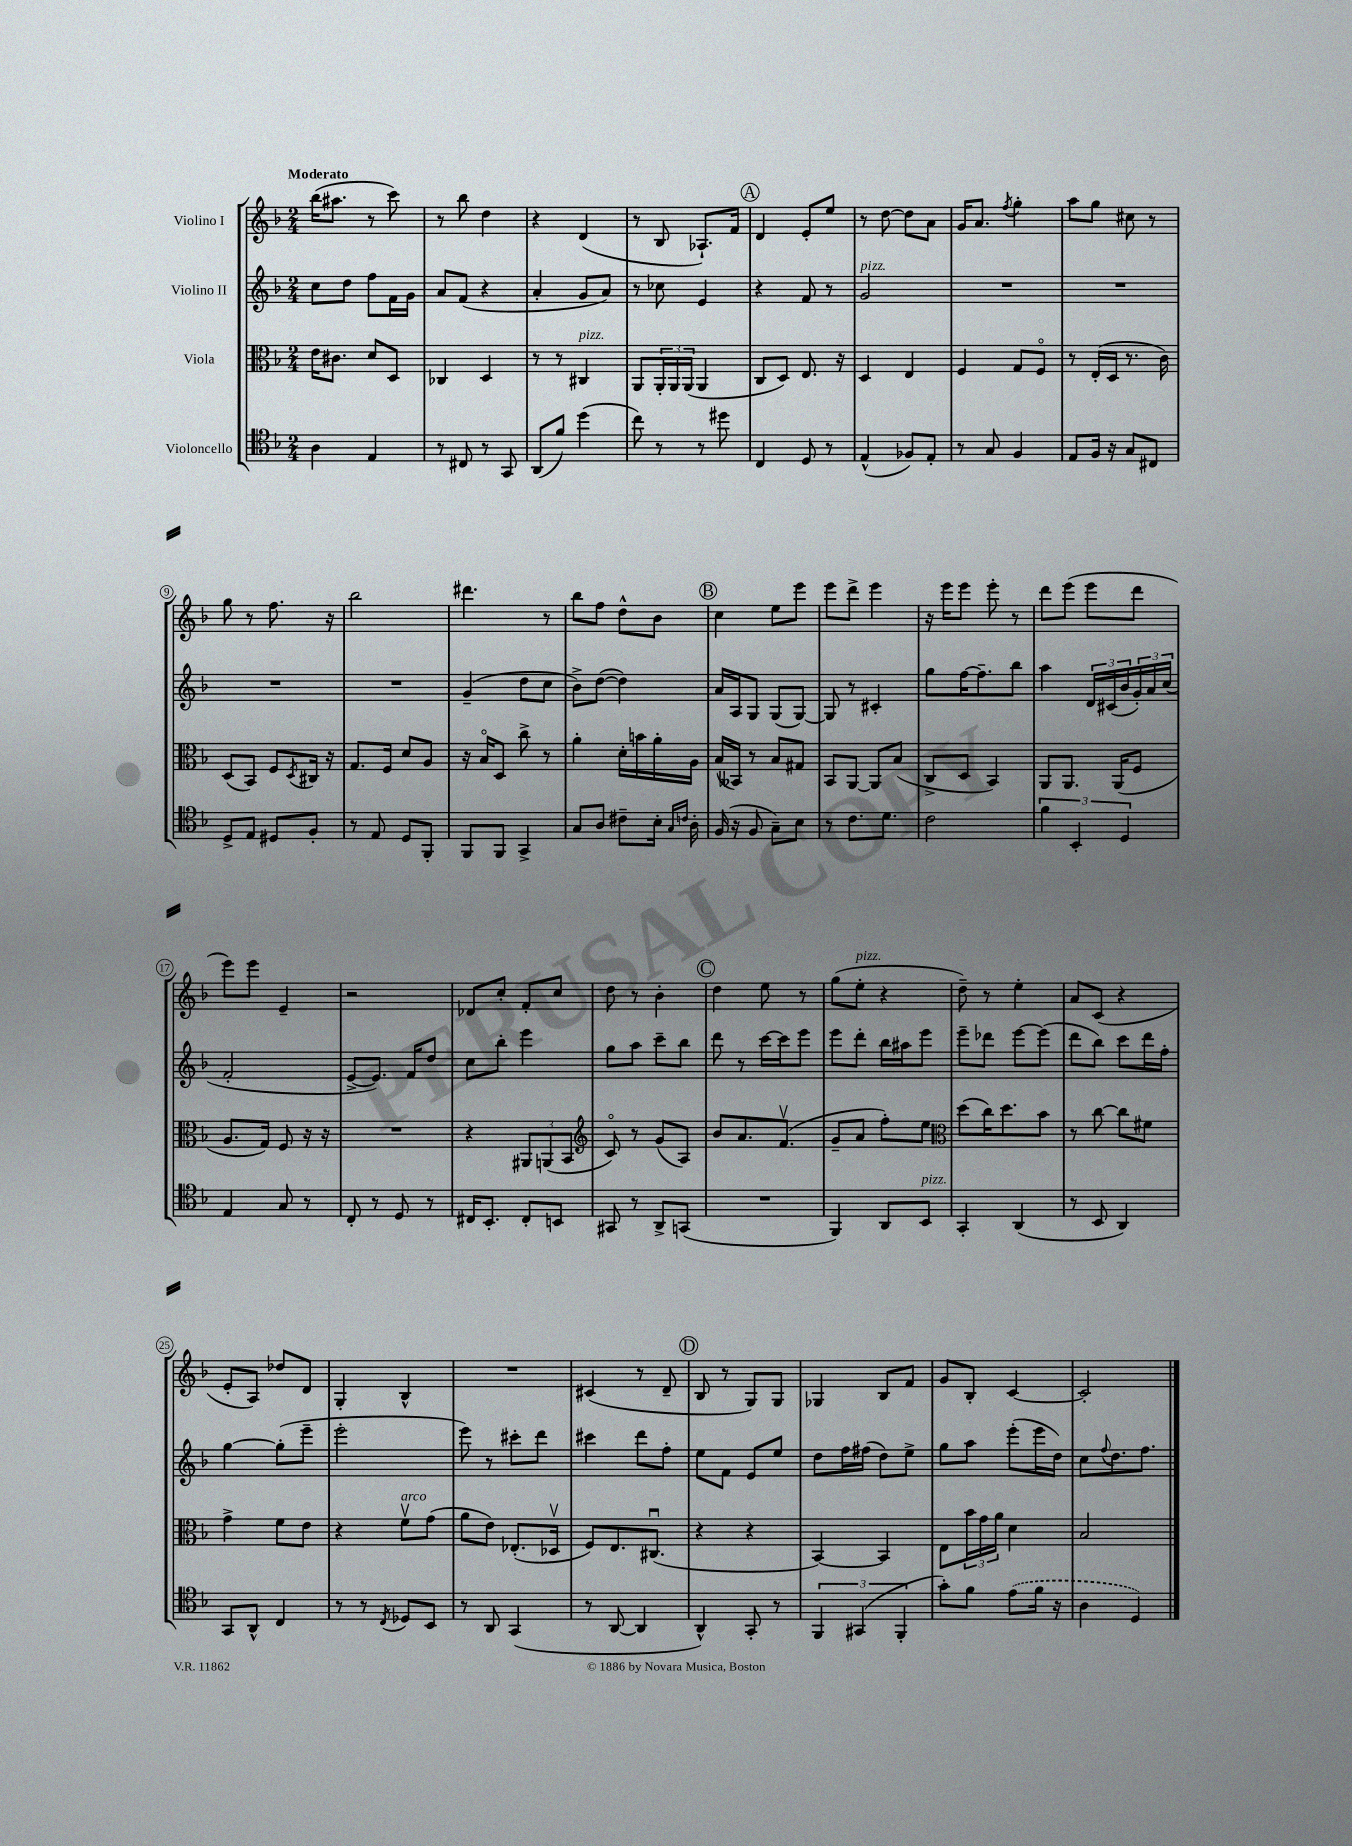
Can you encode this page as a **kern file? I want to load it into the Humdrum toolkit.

**kern	**kern	**kern	**kern
*part4	*part3	*part2	*part1
*staff4	*staff3	*staff2	*staff1
*I"Violoncello	*I"Viola	*I"Violino II	*I"Violino I
*clefC4	*clefC3	*clefG2	*clefG2
*k[b-]	*k[b-]	*k[b-]	*k[b-]
*M2/4	*M2/4	*M2/4	*M2/4
=1	=1	=1	=1
!	!	!	!LO:TX:a:B:t=Moderato
4A\	16e\KL	8cc\L	(16bb-\KL
.	8.c#X\J	.	8.aa#X\J
.	.	8dd\J	.
4E/	8d/L	8ff\L	8r
.	8D/J	16f\L	8ccc\)
.	.	16g\JJ	.
=2	=2	=2	=2
8r	4C-X/	8a/L	8r
8C#X/	.	(8f/J	8bb-\
8r	4D/	4r	4dd\
8GG/	.	.	.
=3	=3	=3	=3
(8AA/L	8r	4a'/	4r
8f/J)	8r	.	.
!	!LO:TX:a:i:t=pizz.	!	!
(4dd\	4C#X/	8g/L	(4d/
.	.	8a/J)	.
=4	=4	=4	=4
8cc\)	8AA/L	8r	8r
8r	24AA'/L	8cc-X\	8B-/
.	24AA/	.	.
.	(24AA/JJ	.	.
8r	4AA/	4e/	8.A-X`/L)
8dd#X\	.	.	.
.	.	.	16f/Jk
!!LO:REH:place=s1:t=A
=5	=5	=5	=5
4C/	8C/L	4r	4d/
.	8D/J)	.	.
8D/	8.E/	8f/	8e'/L
8r	.	8r	8ee/J
.	16r	.	.
=6	=6	=6	=6
!	!	!LO:TX:a:i:t=pizz.	!
(4E^^/	4D/	2g/	8r
.	.	.	[8dd\
8F-X/L)	4E/	.	8dd\L]
8E'/J	.	.	8a\J
=7	=7	=7	=7
8r	4F/	2r	16g/KL
.	.	.	8.a/J
8G/	.	.	.
.	.	.	8qff/
4F/	8G/L	.	4gg'\
.	8F/J	.	.
=8	=8	=8	=8
8E/L	8r	2r	8aa\L
16F/Jk	(16E'/LL	.	8gg\J
16r	16D/JJ	.	.
8G/L	8.r	.	8cc#X\
8C#X/J	.	.	8r
.	16c\)	.	.
!!LO:LB:g=z
=9	=9	=9	=9
8D^/L	(8D/L	2r	8gg\
8E/J	8BB-/J)	.	8r
8D#X/L	8F/L	.	8.ff\
.	8qD/	.	.
8F'/J	16C#X/Jk	.	.
.	16r	.	16r
=10	=10	=10	=10
8r	8.G/L	2r	2bb-\
8E/	.	.	.
.	16F/Jk	.	.
8D/L	8d/L	.	.
8FF'/J	8A/J	.	.
=11	=11	=11	=11
8FF/L	16r	(4g~/	4.ddd#X\
.	16B-/KL	.	.
8FF/J	8D/J	.	.
4GG^/	8cc^\	8dd\L	.
.	8r	8cc\J	8r
=12	=12	=12	=12
8G/L	4a'\	8b-^\L)	8bb-\L
8A/J	.	([8dd\J	8ff\J
8c#X~\L	16d'\LL	4dd\])	8dd^^\L
.	16bn\	.	.
16B-'\Jk	16a'\	.	8b-\J
16qqG/LL	.	.	.
16qqcn/JJ	.	.	.
16A'\	16A\JJ	.	.
!!LO:REH:place=s1:t=B
=13	=13	=13	=13
(16F/	(16B-/LL	16a/LL	4cc\
16r	16BB--X/JJ)	16A/J	.
8F/	8r	8G/J	.
8G~\L)	8B-/L	(8G/L	8ee\L
8B-\J	8G#X/J	[8G/J)	8eee\J
=14	=14	=14	=14
8r	8BB-/L	8G/]	8eee\L
8.c\L	[8AA/J	8r	8ddd^\J
.	8AA/L]	4c#X'/	4eee\
8.d\J	.	.	.
.	(8B-/J	.	.
=15	=15	=15	=15
2c\	8C^/L	8gg\L	16r
.	.	.	16eee\KL
.	8D/J	[16ff\K	8eee\J
.	.	8.ff~\]	.
.	4BB-/)	.	8eee'\
.	.	8bb-\J	8r
=16	=16	=16	=16
6f\	8AA/L	4aa\	8ddd\L
.	8.AA/J	.	(8eee\J
6BB-'/	.	.	.
.	.	24d/LL	8eee\L
.	.	(24c#X/	.
.	(16AA/KL	.	.
6D/	.	24b-/	.
.	8F/J	24g'/)	8ddd\J
.	.	24a/	.
.	.	(24cc/JJ	.
!!LO:LB:g=z
=17	=17	=17	=17
4E/	8.A/L	2f'/	8eee\L)
.	.	.	8eee\J
.	16G/Jk)	.	.
8G/	8F/	.	4e~/
8r	16r	.	.
.	16r	.	.
=18	=18	=18	=18
8C'/	2r	[8e^/L	2r
8r	.	8.e/J])	.
8D/	.	.	.
.	.	16f/KL	.
8r	.	8dd/J	.
=19	=19	=19	=19
16C#X/KL	4r	8cc\L	8d-X/L
8.BB-'/J	.	.	.
.	.	8bb-'\J	8cc'/J
8C#'/L	12AA#X/L	4eee\	8f'/L
.	(12AAn/	.	.
8BBn/J	.	.	8cc/J
.	12BB-/J	.	.
=20	=20	=20	=20
*	*clefG2	*	*
8GG#X/	8c/)	8gg\L	8dd\
8r	8r	8aa\J	8r
8AA^/L	(8g/L	8ccc~\L	4b-'\
(8GGn/J	8A/J)	8bb-\J	.
!!LO:REH:place=s1:t=C
=21	=21	=21	=21
2r	8b-/L	8ddd\	4dd\
.	8.a/	8r	.
.	.	[16ccc\LL	8ee\
.	(8.fv/J	16ccc\J]	.
.	.	8eee\J	8r
=22	=22	=22	=22
4FF/)	8g~/L	8eee\L	(8gg\L
!	!	!	!LO:TX:a:i:t=pizz.
.	8a/J	8ddd'\J	8ee'\J
8AA/L	8ff'\L)	16bb-\LL	4r
.	.	16aa#X\J	.
!LO:TX:a:i:t=pizz.	!	!	!
8BB-/J	8ee\J	8eee\J	.
=23	=23	=23	=23
*	*clefC3	*	*
4GG'/	(8dd\L	8eee~\L	8dd~\)
.	16cc\K)	8ddd-X\J	8r
.	8.dd\	.	.
(4AA/	.	[8eee\L	4ee'\
.	8b-\J	(8eee\J]	.
=24	=24	=24	=24
8r	8r	8ddd\L	8a/L
8BB-/	[8cc\	8bb-\J)	(8c/J
4AA/)	8cc\L]	8ccc\L	4r
.	8f#X\J	16ddd\L	.
.	.	16ff'\JJ	.
!!LO:LB:g=z
=25	=25	=25	=25
8GG/L	4g^\	[4gg\	8e'/L
8AA^^/J	.	.	8A/J)
4C/	8f\L	(8gg'\L]	8dd-X/L
.	8e\J	8eee~\J	8d/J
=26	=26	=26	=26
8r	4r	2eee'\	4G'/
8r	.	.	.
8qC/	.	.	.
!	!LO:TX:a:i:t=arco	!	!
8D-X/L	8fv\L	.	4B-^^/
8BB-/J	(8g\J	.	.
=27	=27	=27	=27
8r	8a\L	8eee\)	2r
8AA/	8e\J)	8r	.
(4GG/	(8.E-X'/L	8ccc#X'\L	.
.	.	8ddd\J	.
.	16D-Xv/Jk	.	.
=28	=28	=28	=28
8r	8F/L)	4ccc#X\	(4c#X/
[8AA/	8.E/	.	.
4AA/]	.	8ddd\L	8r
.	(8.C#Xu/J	.	.
.	.	8ff'\J	8d~/
!!LO:REH:place=s1:t=D
=29	=29	=29	=29
4AA^^/)	4r	8ee\L	8B-/
.	.	8f\J	8r
8GG'/	4r	8e/L	8G/L)
8r	.	8ee/J	8G/J
=30	=30	=30	=30
6FF/	[4BB-/)	8dd\L	4G-X/
.	.	16ff\L	.
(6GG#X/	.	.	.
.	.	(16ff#X\JJ	.
.	4BB-/]	8dd\L)	8B-/L
6FF'/	.	.	.
.	.	8ee^\J	8f/J
=31	=31	=31	=31
8g'\L)	8E\L	8gg\L	8g/L
8f\J	24b-\L	8aa\J	8B-'/J
.	24g\	.	.
.	24a\JJ	.	.
(8e\L	4d\	(8eee'\L	[4c/
16f\Jk	.	16eee\L	.
16r	.	16dd\JJ)	.
=32	=32	=32	=32
4A\	2B-/	8cc\L	2c'/]
.	.	8qqff/	.
.	.	8.dd\	.
4D/)	.	.	.
.	.	8.ff\J	.
==	==	==	==
*-	*-	*-	*-
